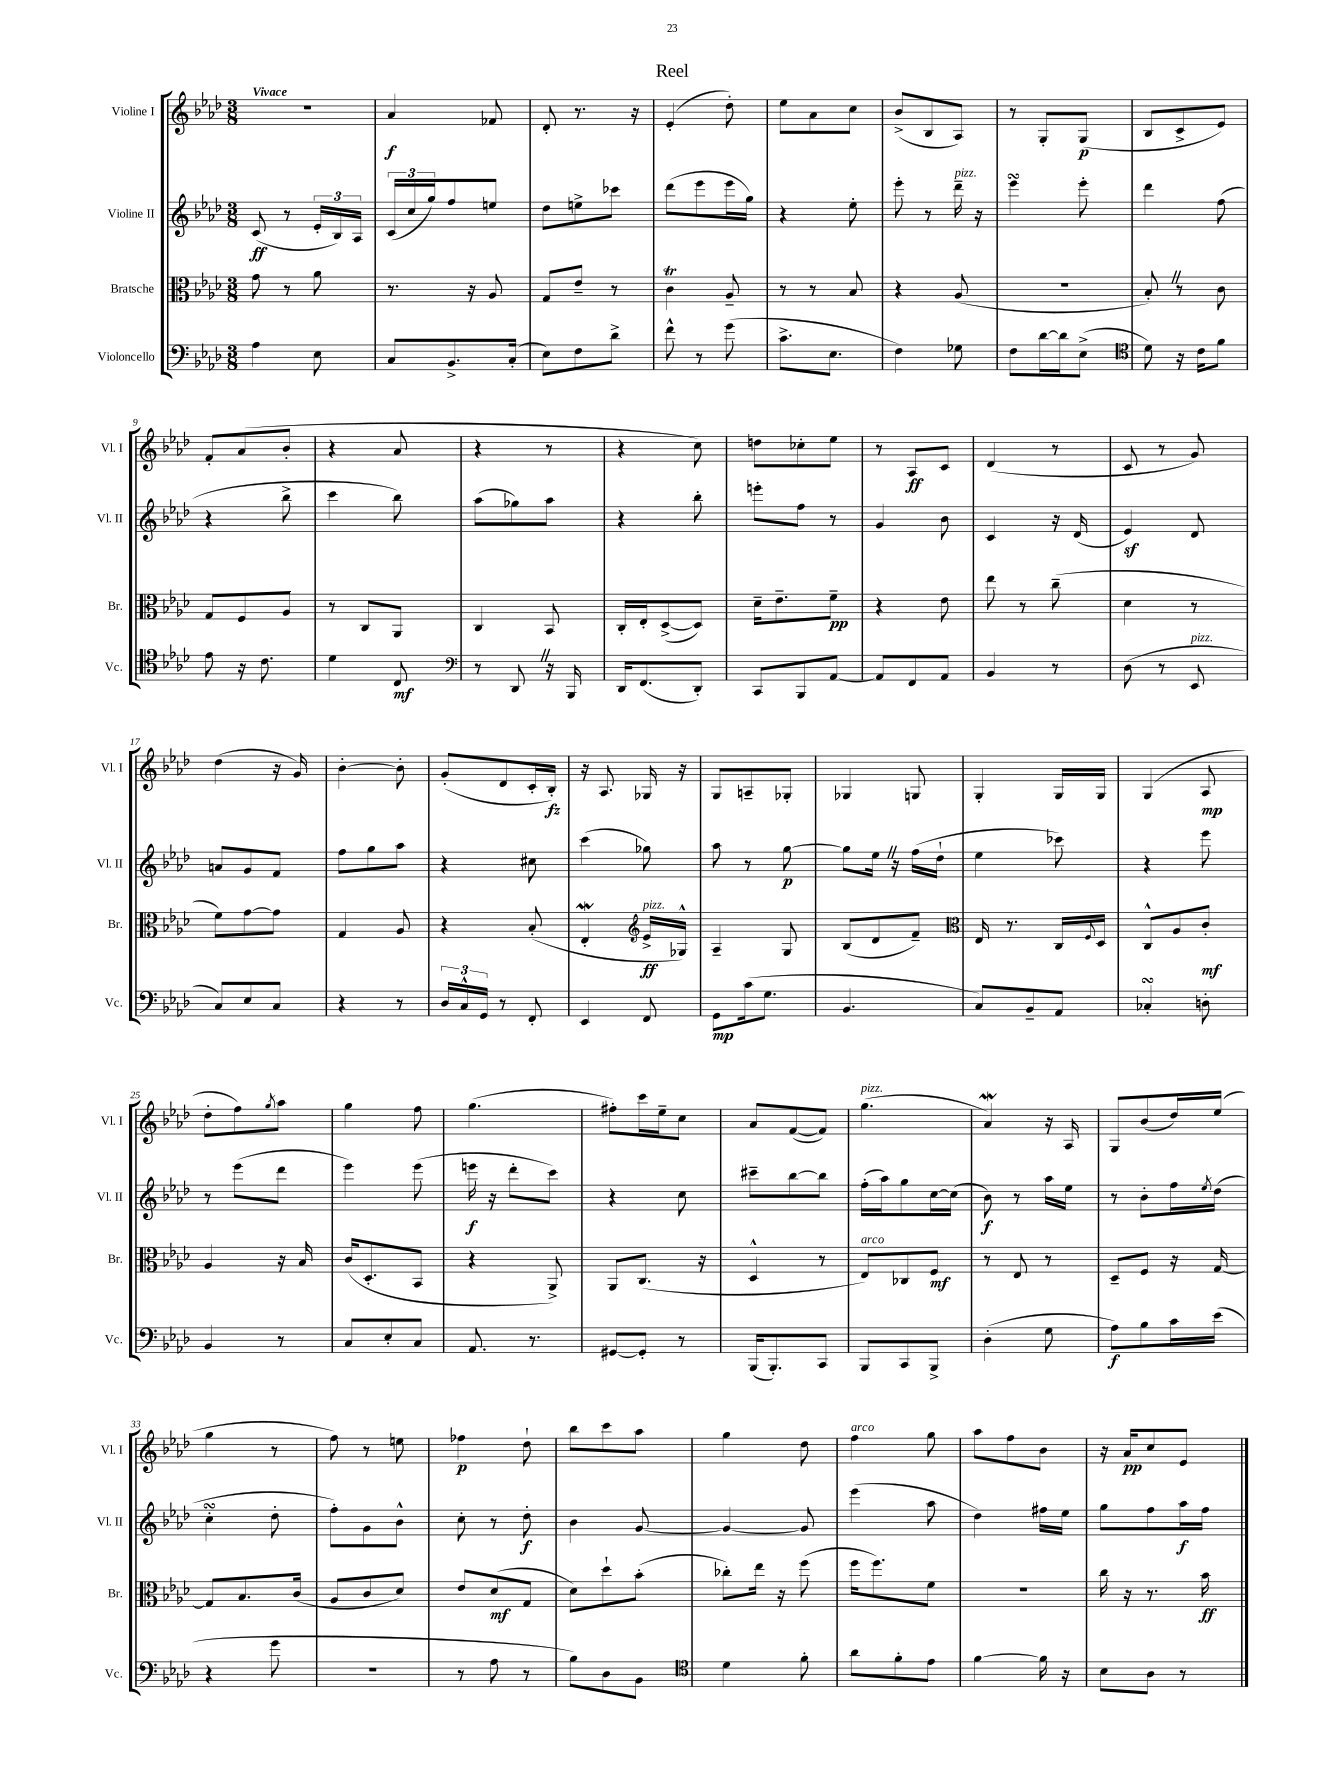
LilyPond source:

\header { title = "Reel" }
<<
\new StaffGroup <<
\new Staff = "s0" \with { instrumentName = "Violine I" shortInstrumentName = "Vl. I" } {
    \clef treble \key aes \major \numericTimeSignature \time 3/8 \tempo "Vivace"
    R4. |
    aes'4\f fes'8 |
    des'8-. r8. r16 |
    ees'4-.( des''8-.) |
    ees''8 aes'8 c''8 |
    bes'8->( bes8 aes8) |
    r8 g8-. g8\p( |
    bes8 c'8-> ees'8) |
    f'8-. aes'8( bes'8-. |
    r4 aes'8 |
    r4 r8 |
    r4 c''8) |
    d''8 ces''8-. ees''8 |
    r8 aes8\ff c'8 |
    des'4( r8 |
    c'8 r8 g'8) |
    des''4( r16 g'16) |
    bes'4~-. bes'8-. |
    g'8-.( des'8 c'16-. bes16-.\fz) |
    r16 aes8. ges16 r16 |
    g8 a8-- ges8-. |
    ges4 g8 |
    g4-. g16 g16 |
    g4( aes8\mp |
    des''8-. f''8) \acciaccatura { g''8 } aes''8 |
    g''4 f''8 |
    g''4.( |
    fis''8-.) c'''16 ees''16-- c''8 |
    aes'8 f'8~( f'8) |
    g''4.^\markup { \italic "pizz." }( |
    aes'4\mordent) r16 aes16 |
    g8 bes'8( des''16) ees''16( |
    g''4 r8 |
    f''8) r8 e''8 |
    fes''4\p des''8-! |
    bes''8 c'''8 aes''8 |
    g''4 des''8 |
    f''4^\markup { \italic "arco" } g''8 |
    aes''8 f''8 bes'8 |
    r16 aes'16\pp c''8 ees'8 \bar "|." |
}
\new Staff = "s1" \with { instrumentName = "Violine II" shortInstrumentName = "Vl. II" } {
    \clef treble \key aes \major \numericTimeSignature \time 3/8
    c'8\ff( r8 \tuplet 3/2 { ees'16-. bes16) aes16 } |
    \tuplet 3/2 { c'16( c''16 g''16) } f''8 e''8 |
    des''8 e''8-> ces'''8 |
    des'''8( ees'''8 ees'''16 g''16) |
    r4 ees''8-. |
    ees'''8-. r8 des'''16--^\markup { \italic "pizz." } r16 |
    ees'''4\turn ees'''8-. |
    des'''4 f''8( |
    r4 bes''8-> |
    c'''4 bes''8) |
    aes''8( ges''8) aes''8 |
    r4 bes''8-. |
    e'''8-. f''8 r8 |
    g'4 bes'8 |
    c'4 r16 des'16( |
    ees'4\sf) des'8 |
    a'8 g'8 f'8 |
    f''8 g''8 aes''8 |
    r4 cis''8 |
    c'''4( ges''8) |
    aes''8 r8 g''8~\p |
    g''8 ees''16 \once \override BreathingSign.text = \markup { \musicglyph "scripts.caesura.straight" } \breathe r16 f''16( des''16-! |
    ees''4 ces'''8) |
    r4 ees'''8 |
    r8 ees'''8( des'''8 |
    ees'''4) ees'''8( |
    e'''16\f r16 des'''8-. c'''8) |
    r4 c''8 |
    cis'''8-- bes''8~ bes''8 |
    f''16-.( aes''16) g''8 c''16~ c''16( |
    bes'8\f) r8 aes''16 ees''16 |
    r8 bes'8-. f''16 \acciaccatura { ees''8 } des''16( |
    c''4-.\turn des''8-. |
    f''8-.) g'8 bes'8-^ |
    c''8-. r8 des''8-.\f |
    bes'4 g'8~ |
    g'4~ g'8 |
    ees'''4( aes''8 |
    des''4) fis''16 ees''16 |
    g''8 f''8 aes''16\f f''16 \bar "|." |
}
\new Staff = "s2" \with { instrumentName = "Bratsche" shortInstrumentName = "Br." } {
    \clef alto \key aes \major \numericTimeSignature \time 3/8
    g'8 r8 aes'8 |
    r8. r16 aes8 |
    g8 ees'8-- r8 |
    c'4\trill aes8-- |
    r8 r8 bes8 |
    r4 aes8( |
    R4. |
    bes8-.) \once \override BreathingSign.text = \markup { \musicglyph "scripts.caesura.straight" } \breathe r8 c'8 |
    g8 f8 aes8 |
    r8 c8 aes,8 |
    c4 bes,8 |
    c16-. ees16-. des8~->( des8) |
    des'16-- ees'8.-- f'8--\pp |
    r4 ees'8 |
    ees''8 r8 c''8--( |
    des'4 r8 |
    f'8) g'8~ g'8 |
    g4 aes8 |
    r4 bes8-.( |
    ees4-.\mordent \clef treble ees'16->\ff^\markup { \italic "pizz." } ges16-^) |
    aes4-- g8 |
    bes8( des'8 f'8--) |
    \clef alto ees16 r8. c16 \appoggiatura { f8 } des16 |
    c8-^ aes8 c'8-.\mf |
    aes4 r16 bes16 |
    c'16( des8.-. bes,8 |
    r4 aes,8->) |
    aes,8 c8.( r16 |
    des4-^ r8 |
    ees8^\markup { \italic "arco" }) ces8 f8\mf |
    r8 ees8 r8 |
    des8-- f8 r16 g16~ |
    g8 bes8. c'16( |
    aes8 c'8 des'8) |
    ees'8 des'8\mf( g8 |
    des'8) des''8-! bes'8-.( |
    ces''8-.) ees''16 r16 f''8( |
    f''16 f''8.) f'8 |
    R4. |
    c''16 r16 r8. bes'16\ff \bar "|." |
}
\new Staff = "s3" \with { instrumentName = "Violoncello" shortInstrumentName = "Vc." } {
    \clef bass \key aes \major \numericTimeSignature \time 3/8
    aes4 ees8 |
    c8 bes,8.-> c16-.( |
    ees8) f8 des'8-> |
    f'8-^ r8 g'8( |
    c'8.-> ees8. |
    f4) ges8 |
    f8 des'16~ des'16 ees8->( |
    \clef tenor des'8) r16 c'16 f'8 |
    ees'8 r16 c'8. |
    des'4 c8\mf |
    \clef bass r8 des,8 \once \override BreathingSign.text = \markup { \musicglyph "scripts.caesura.straight" } \breathe r16 bes,,16 |
    des,16 f,8.( des,8-.) |
    c,8 bes,,8 aes,8~ |
    aes,8 f,8 aes,8 |
    bes,4 r8 |
    des8( r8 ees,8^\markup { \italic "pizz." } |
    c8) ees8 c8 |
    r4 r8 |
    \tuplet 3/2 { des16 c16-^ g,16 } r8 f,8-. |
    ees,4 f,8 |
    g,8\mp c'16( g8. |
    bes,4. |
    c8) bes,8-- aes,8 |
    ces4-.\turn d8-. |
    bes,4 r8 |
    c8 ees8-. c8 |
    aes,8. r8. |
    gis,8~ gis,8-. r8 |
    bes,,16( bes,,8.-.) c,8 |
    bes,,8 c,8 bes,,8-> |
    des4-.( g8 |
    aes8\f) bes8 c'16 ees'16( |
    r4 g'8 |
    R4. |
    r8 aes8 r8 |
    bes8) des8 bes,8 |
    \clef tenor des'4 f'8-. |
    aes'8 f'8-. ees'8 |
    f'4~ f'16 r16 |
    bes8 aes8 r8 \bar "|." |
}
>>
>>
